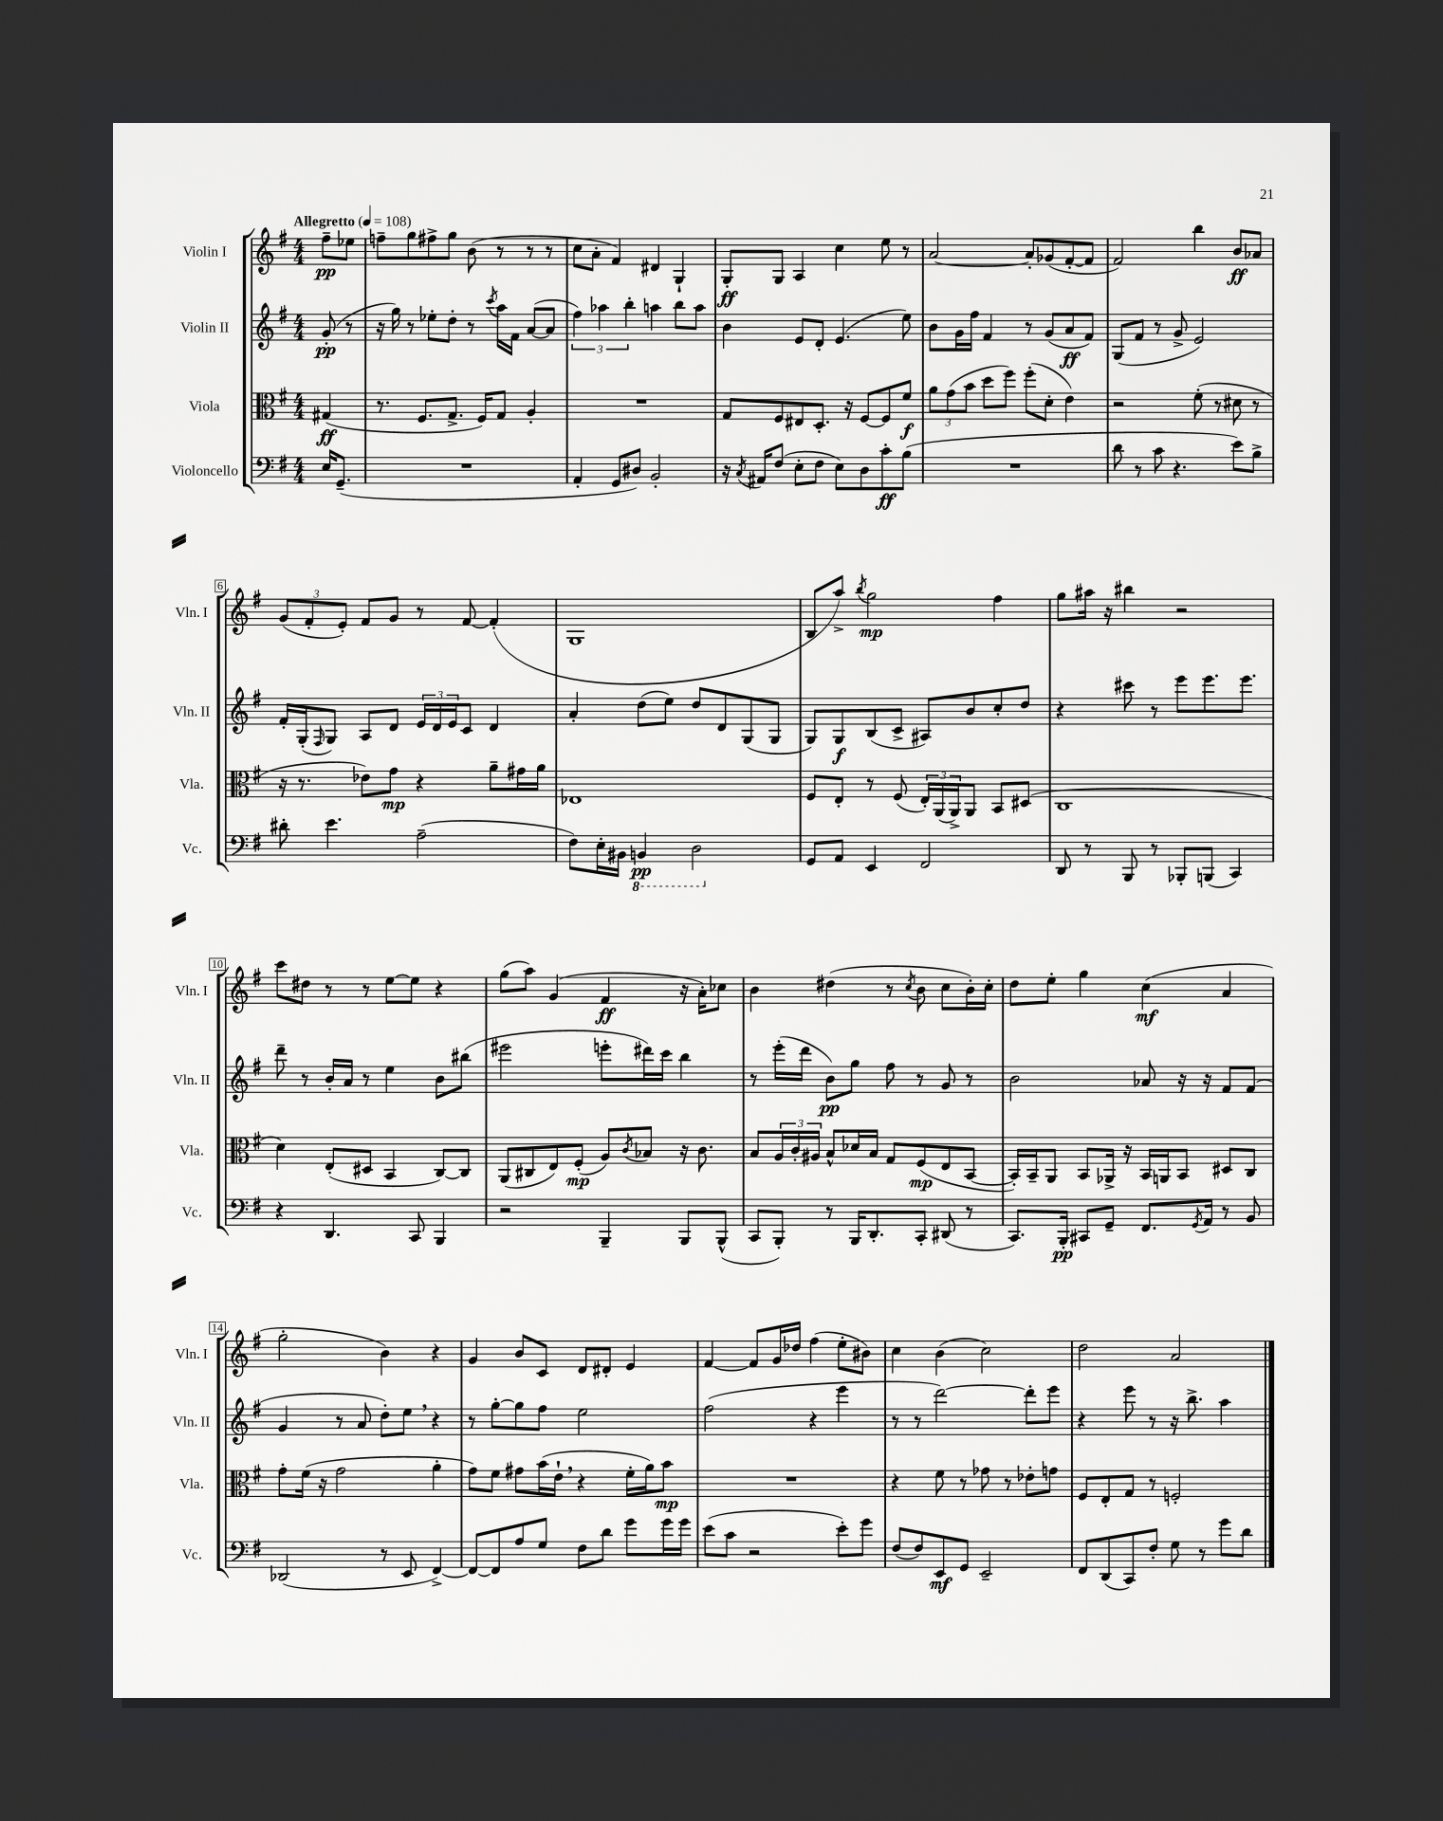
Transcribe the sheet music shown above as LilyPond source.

<<
\new StaffGroup <<
\new Staff = "s0" \with { instrumentName = "Violin I" shortInstrumentName = "Vln. I" } {
    \clef treble \key g \major \numericTimeSignature \time 4/4 \partial 4 \tempo "Allegretto" 4 = 108
    fis''8--\pp ees''8 |
    f''8-- g''8 fis''8-> g''8 b'8( r8 r8 r8 |
    c''8 a'8-. fis'4) dis'4 g4-! |
    g8-.\ff g8 a4 c''4 e''8 r8 |
    a'2~ a'8-. ges'8( fis'8~-. fis'8 |
    fis'2) b''4 b'8\ff aes'8 |
    \tuplet 3/2 { g'8( fis'8-. e'8-.) } fis'8 g'8 r8 fis'8~ fis'4-.( |
    g1 |
    b8 a''8->) \acciaccatura { b''8 } g''2\mp fis''4 |
    g''8 ais''16 r16 bis''4 r2 |
    c'''8 dis''8 r8 r8 e''8~ e''8 r4 |
    g''8( a''8) g'4( fis'4\ff r16 a'16-.) ces''8 |
    b'4 dis''4( r8 \acciaccatura { c''8 } b'8 c''8 b'16-.) c''16-. |
    d''8 e''8-. g''4 c''4\mf( a'4 |
    g''2-. b'4) r4 |
    g'4 b'8 c'8 d'8 dis'8-. e'4 |
    fis'4~ fis'8 g'16 des''16 fis''4( e''8-. bis'8) |
    c''4 b'4( c''2) |
    d''2 a'2 \bar "|." |
}
\new Staff = "s1" \with { instrumentName = "Violin II" shortInstrumentName = "Vln. II" } {
    \clef treble \key g \major \numericTimeSignature \time 4/4 \partial 4
    g'8-.\pp( r8 |
    r16 g''16) r8 ees''8-. d''8-. r8 \acciaccatura { c'''8 } a''16 fis'16 a'8~( a'8 |
    \tuplet 3/2 { fis''4) aes''4 b''4-. } a''4 b''8 a''8 |
    b'4 e'8 d'8-. e'4.( e''8) |
    b'8 g'16 fis''16 fis'4 r8 g'8( a'8\ff fis'8) |
    g8( fis'8 r8 g'8-> e'2) |
    fis'16-. g16-.( \grace { fis16 } g8) a8 d'8 \tuplet 3/2 { e'16 d'16 e'16 } c'8 d'4 |
    a'4-. d''8( e''8) d''8 d'8 g8( g8 |
    g8) g8\f b8( c'8-> ais8) b'8 c''8-. d''8 |
    r4 cis'''8 r8 e'''8 e'''8. e'''8. |
    d'''8-- r8 b'16-. a'16 r8 e''4 b'8 bis''8( |
    eis'''2 e'''8-. dis'''16) c'''16 b''4 |
    r8 e'''16-.( d'''16 b'8\pp) g''8 fis''8 r8 g'8 r8 |
    b'2 aes'8 r16 r16 fis'8 fis'8( |
    g'4 r8 a'8 d''8-.) e''8 \breathe r4 |
    r8 g''8~-. g''8 fis''8 e''2 |
    fis''2( r4 e'''4 |
    r8 r8 d'''2~) d'''8-. e'''8 |
    r4 e'''8 r8 r16 b''8.-> a''4 \bar "|." |
}
\new Staff = "s2" \with { instrumentName = "Viola" shortInstrumentName = "Vla." } {
    \clef alto \key g \major \numericTimeSignature \time 4/4 \partial 4
    gis4\ff( |
    r8. fis8. g8.-> fis16) g8 a4-. |
    R1 |
    g8 fis8 eis8 d8.-. r16 fis8~ fis8 fis'8\f |
    \tuplet 3/2 { a'8 g'8( b'8 } d''8 fis''8) fis''8-.( d'8-. e'4) |
    r2 fis'8-.( r8 dis'8 r8 |
    r16 r8. ees'8) g'8\mp r4 a'8-- gis'16 a'16 |
    ees1 |
    fis8 e8-. r8 fis8( \tuplet 3/2 { e16-.) a,16( a,16->) } a,8 b,8 dis8( |
    c1 |
    d'4) e8-.( dis8 b,4 c8~) c8 |
    a,8( cis8 e8) fis8-.\mp( a8) \acciaccatura { c'8 } bes8 r16 c'8. |
    b8 \tuplet 3/2 { a16 c'16-. ais16 } b8-^ des'16 b16 g8 fis8\mp( e8 b,8~ |
    b,16-.) b,16-- a,8 b,8 aes,16-> r16 b,16 a,16 b,8 dis8 c8 |
    g'8-. fis'16( r16 g'2 a'4-. |
    g'8) fis'8 gis'8 b'16( e'16-! \breathe r4 fis'16-. a'16) b'8\mp |
    R1 |
    r4 fis'8 r8 ges'8 r8 ees'8-. g'8 |
    fis8 e8-. g8 r8 f2-. \bar "|." |
}
\new Staff = "s3" \with { instrumentName = "Violoncello" shortInstrumentName = "Vc." } {
    \clef bass \key g \major \numericTimeSignature \time 4/4 \partial 4
    e16 g,8.--( |
    R1 |
    a,4-. g,8 dis8) b,2-. |
    r16 \acciaccatura { c8 } ais,16 fis8( e8-. fis8 e8) d8 c'8-.\ff b8( |
    R1 |
    d'8 r8 c'8 r4. e'8) b8-> |
    dis'8-. e'4. a2--( |
    fis8) e16-. bis,16 \ottava #-1 b,,!4\pp d,2 \ottava #0 |
    g,8 a,8 e,4 fis,2 |
    d,8 r8 b,,8 r8 bes,,8-. b,,8( c,4) |
    r4 d,4. c,8 b,,4 |
    r2 b,,4-- b,,8 b,,8-^( |
    c,8 b,,8-.) r8 b,,16 d,8.-. c,8-. dis,8( r8 |
    c,8.) b,,16-.\pp cis,8 g,8-- fis,8. \acciaccatura { g,8 } a,16 r8 b,8 |
    des,2( r8 e,8 fis,4~->) |
    fis,8~ fis,8 a8 g8 fis8 d'8 g'8 g'16 g'16 |
    e'8( c'8 r2 e'8-.) g'8 |
    fis8( fis8) e,8\mf g,8 e,2-- |
    fis,8 d,8( c,8) fis8-. g8 r8 g'8 d'8 \bar "|." |
}
>>
>>
\layout { \context { \Score \override BarNumber.stencil = #(make-stencil-boxer 0.1 0.3 ly:text-interface::print) } }
